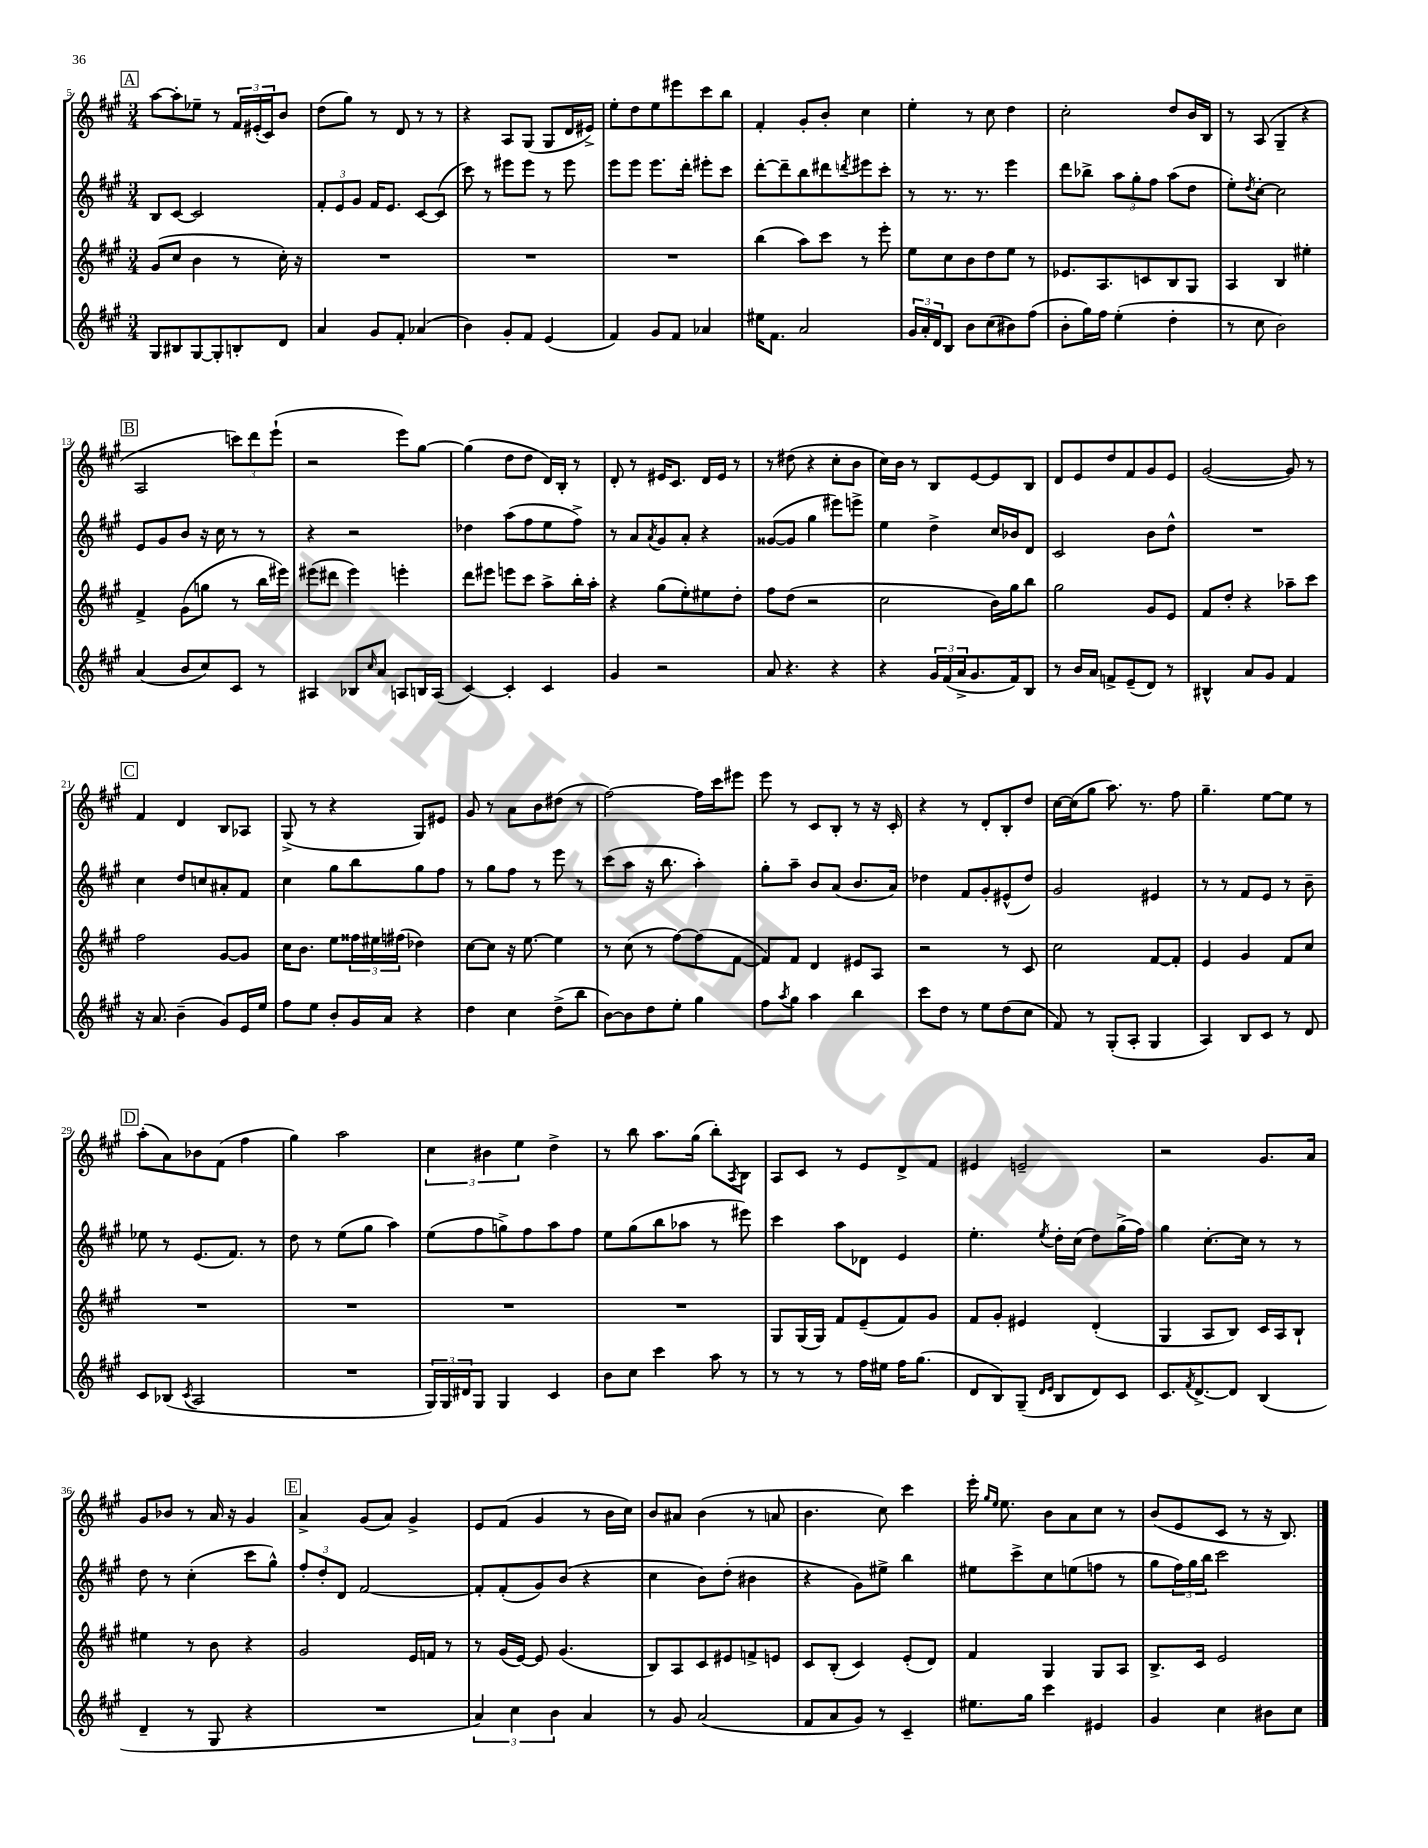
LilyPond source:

<<
\new StaffGroup <<
\new Staff = "s0" {
    \clef treble \key a \major \numericTimeSignature \time 3/4
    \mark \markup { \box "A" } a''8~ a''8-. ees''8-- r8 \tuplet 3/2 { fis'16 eis'16-.( cis'16) } b'8 |
    d''8( gis''8) r8 d'8 r8 r8 |
    r4 a8 gis8( gis8 d'16 eis'16->) |
    e''8-. d''8 e''8 eis'''8 cis'''8 b''8 |
    fis'4-. gis'8-. b'8-. cis''4 |
    e''4-. r8 cis''8 d''4 |
    cis''2-. d''8 b'16 b16 |
    r8 a8( gis4-- r4 |
    \mark \markup { \box "B" } a2 \tuplet 3/2 { c'''8) d'''8 e'''8-!( } |
    r2 e'''8) gis''8~ |
    gis''4( d''8 d''8 d'16) b16-. r8 |
    d'8-. r8 eis'16 cis'8. d'16 eis'16 r8 |
    r8 dis''8( r4 cis''8-. b'8 |
    cis''16) b'16 r8 b8 e'8~ e'8 b8 |
    d'8 e'8 d''8 fis'8 gis'8 e'8 |
    gis'2~( gis'8) r8 |
    \mark \markup { \box "C" } fis'4 d'4 b8 aes8 |
    gis8->( r8 r4 gis8) eis'8 |
    gis'8 r8 a'8 b'8 dis''8( r8 |
    fis''2~) fis''16 cis'''16 eis'''8 |
    e'''8 r8 cis'8 b8-. r8 r16 cis'16-. |
    r4 r8 d'8-. b8-. d''8 |
    cis''16~ cis''16( gis''8 a''8.) r8. fis''8 |
    gis''4.-- e''8~ e''8 r8 |
    \mark \markup { \box "D" } a''8-.( a'8) bes'8 fis'8( fis''4 |
    gis''4) a''2 |
    \tuplet 3/2 { cis''4 bis'4 e''4 } d''4-> |
    r8 b''8 a''8. gis''16( b''8-.) \acciaccatura { a8 } b8 |
    a8 cis'8 r8 e'8 d'8-> fis'8 |
    eis'4 e'2-- |
    r2 gis'8. a'16 |
    gis'8 bes'8 r8 a'16 r16 gis'4 |
    \mark \markup { \box "E" } a'4-> gis'8( a'8) gis'4-> |
    e'8 fis'8( gis'4 r8 b'16 cis''16) |
    b'8 ais'8 b'4( r8 a'8 |
    b'4. cis''8) cis'''4 |
    e'''16-. \grace { gis''16 e''16 } e''8. b'8 a'8 cis''8 r8 |
    b'8( e'8 cis'8 r8 r16 b8.) \bar "|." |
}
\new Staff = "s1" {
    \clef treble \key a \major \numericTimeSignature \time 3/4
    \mark \markup { \box "A" } b8 cis'8~ cis'2 |
    \tuplet 3/2 { fis'8-. e'8 gis'8 } fis'16 e'8. cis'8~ cis'8( |
    cis'''8) r8 eis'''8 eis'''8 r8 eis'''8 |
    e'''8 e'''8 e'''8. d'''16-. eis'''8-. cis'''8 |
    d'''8~-. d'''8-- b''8 dis'''8 \acciaccatura { d'''8 } eis'''8 cis'''8-. |
    r8 r8. r8. e'''4 |
    d'''8 bes''8-> \tuplet 3/2 { a''8 gis''8-. fis''8 } a''8( d''8 |
    e''8-.) \acciaccatura { d''8 } cis''8~-. cis''2 |
    \mark \markup { \box "B" } e'8 gis'8 b'8 r16 cis''16 r8 r8 |
    r4 r2 |
    des''4 a''8( fis''8 e''8 fis''8->) |
    r8 a'8 \acciaccatura { a'8 } gis'8 a'8-. r4 |
    gisis'8~( gisis'8 gis''4 eis'''8) e'''8-> |
    e''4 d''4-> cis''16 bes'16 d'8 |
    cis'2 b'8 d''8-^ |
    R2. |
    \mark \markup { \box "C" } cis''4 d''8 c''8 ais'8-. fis'8 |
    cis''4 gis''8 b''8 gis''8 fis''8 |
    r8 gis''8 fis''8 r8 e'''8 r8 |
    cis'''8( a''8 r16 b''8. a''4-.) |
    gis''8-. a''8-- b'8 a'8( b'8. a'16) |
    des''4 fis'8 gis'8-. eis'8-^( des''8) |
    gis'2 eis'4 |
    r8 r8 fis'8 e'8 r8 b'8-- |
    \mark \markup { \box "D" } ees''8 r8 e'8.( fis'8.) r8 |
    d''8 r8 e''8( gis''8 a''4) |
    e''8( fis''8 g''8->) fis''8 a''8 fis''8 |
    e''8 gis''8( b''8 aes''8 r8 eis'''8) |
    cis'''4 a''8 des'8 e'4 |
    e''4.-. \acciaccatura { e''8 } d''16-. cis''16( d''8) gis''16->( fis''16) |
    gis''4 cis''8.~-. cis''16 r8 r8 |
    d''8 r8 cis''4-.( cis'''8 gis''8-^) |
    \mark \markup { \box "E" } \tuplet 3/2 { fis''8-. d''8-. d'8 } fis'2~ |
    fis'8-. fis'8-.( gis'8) b'8( r4 |
    cis''4 b'8) d''8-.( bis'4 |
    r4 gis'8) eis''8-> b''4 |
    eis''8 cis'''8-> cis''8 e''8( f''8 r8 |
    gis''8 \tuplet 3/2 { fis''16) gis''16 b''16 } cis'''2 \bar "|." |
}
\new Staff = "s2" {
    \clef treble \key a \major \numericTimeSignature \time 3/4
    \mark \markup { \box "A" } gis'8( cis''8 b'4 r8 cis''16-.) r16 |
    R2. |
    R2. |
    R2. |
    b''4( a''8) cis'''8 r8 e'''8-. |
    e''8 cis''8 b'8 d''8 e''8 r8 |
    ees'8. a8. c'8 b8 gis8 |
    a4 b4 eis''4-. |
    \mark \markup { \box "B" } fis'4-> gis'8( g''8 r8 b''16 eis'''16) |
    eis'''8( dis'''8 eis'''4) e'''4-. |
    d'''8 eis'''8 e'''8 cis'''8 a''8-> b''16-. a''16-. |
    r4 gis''8( e''8-.) eis''8 d''8-. |
    fis''8 d''8( r2 |
    cis''2 b'16) gis''16 b''8 |
    gis''2 gis'8 e'8 |
    fis'8 d''8-. r4 aes''8-- cis'''8 |
    \mark \markup { \box "C" } fis''2 gis'8~ gis'8 |
    cis''16 b'8. e''8 \tuplet 3/2 { fisis''16 eis''16 fis''16( } des''4) |
    cis''8~ cis''8 r16 e''8.~ e''4 |
    r8 cis''8( r8 fis''8~) fis''8( fis'8~ |
    fis'8) fis'8 d'4 eis'8 a8 |
    r2 r8 cis'8 |
    cis''2 fis'8~ fis'8-. |
    e'4 gis'4 fis'8 cis''8 |
    \mark \markup { \box "D" } R2. |
    R2. |
    R2. |
    R2. |
    gis8 gis16( gis16) fis'8 e'8--( fis'8) gis'8 |
    fis'8 gis'8-. eis'4 d'4-.( |
    gis4 a8 b8) cis'16 a16 b8-! |
    eis''4 r8 b'8 r4 |
    \mark \markup { \box "E" } gis'2 e'16 f'16 r8 |
    r8 gis'16( e'16~) e'8 gis'4.( |
    b8) a8 cis'8 eis'8 f'8-> e'8 |
    cis'8 b8-.( cis'4) e'8-.( d'8) |
    fis'4 gis4 gis8 a8 |
    b8.-> cis'16 e'2 \bar "|." |
}
\new Staff = "s3" {
    \clef treble \key a \major \numericTimeSignature \time 3/4
    \mark \markup { \box "A" } gis8 bis8 gis8~ gis8-. b8-. d'8 |
    a'4 gis'8 fis'8-. aes'4( |
    b'4) gis'8-. fis'8 e'4( |
    fis'4) gis'8 fis'8 aes'4 |
    eis''16 fis'8. a'2 |
    \tuplet 3/2 { gis'16 a'16-. d'16 } b8 b'8 cis''8( bis'8) fis''8( |
    b'8-. gis''16) fis''16 e''4-.( d''4-. |
    r8 cis''8 b'2) |
    \mark \markup { \box "B" } a'4( b'8 cis''8) cis'8 r8 |
    ais4 bes8 \grace { cis''16 } a'8 a8 b16 a16( |
    cis'4~) cis'4-. cis'4 |
    gis'4 r2 |
    a'8 r4. r4 |
    r4 \tuplet 3/2 { gis'16 fis'16( a'16-> } gis'8. fis'16) b8 |
    r8 b'16 a'16 f'8-> e'8--( d'8) r8 |
    bis4-^ a'8 gis'8 fis'4 |
    \mark \markup { \box "C" } r16 a'8. b'4--( gis'8) e'16 e''16 |
    fis''8 e''8 b'8-. gis'16 a'16 r4 |
    d''4 cis''4 d''8->( b''8 |
    b'8~) b'8 d''8 e''8-. gis''4 |
    fis''8 \acciaccatura { a''8 } gis''8 a''4 b''4 |
    cis'''8 d''8 r8 e''8 d''8( cis''8 |
    fis'8) r8 gis8-.( a8-. gis4 |
    a4) b8 cis'8 r8 d'8 |
    \mark \markup { \box "D" } cis'8 bes8( \acciaccatura { cis'8 } a2 |
    R2. |
    \tuplet 3/2 { gis16) gis16 dis'16 } gis8 gis4 cis'4 |
    b'8 cis''8 cis'''4 a''8 r8 |
    r8 r8 r8 fis''16 eis''16 fis''16 gis''8.( |
    d'8 b8) gis8--( \grace { d'16 e'16 } b8 d'8) cis'8 |
    cis'8. \acciaccatura { fis'8 } d'8.~-> d'8 b4( |
    d'4-- r8 gis8 r4 |
    \mark \markup { \box "E" } R2. |
    \tuplet 3/2 { a'4) cis''4 b'4 } a'4 |
    r8 gis'8 a'2( |
    fis'8 a'8 gis'8) r8 cis'4-- |
    eis''8. gis''16 cis'''4 eis'4 |
    gis'4 cis''4 bis'8 cis''8 \bar "|." |
}
>>
>>
\layout { \context { \Score currentBarNumber = #5 } }
